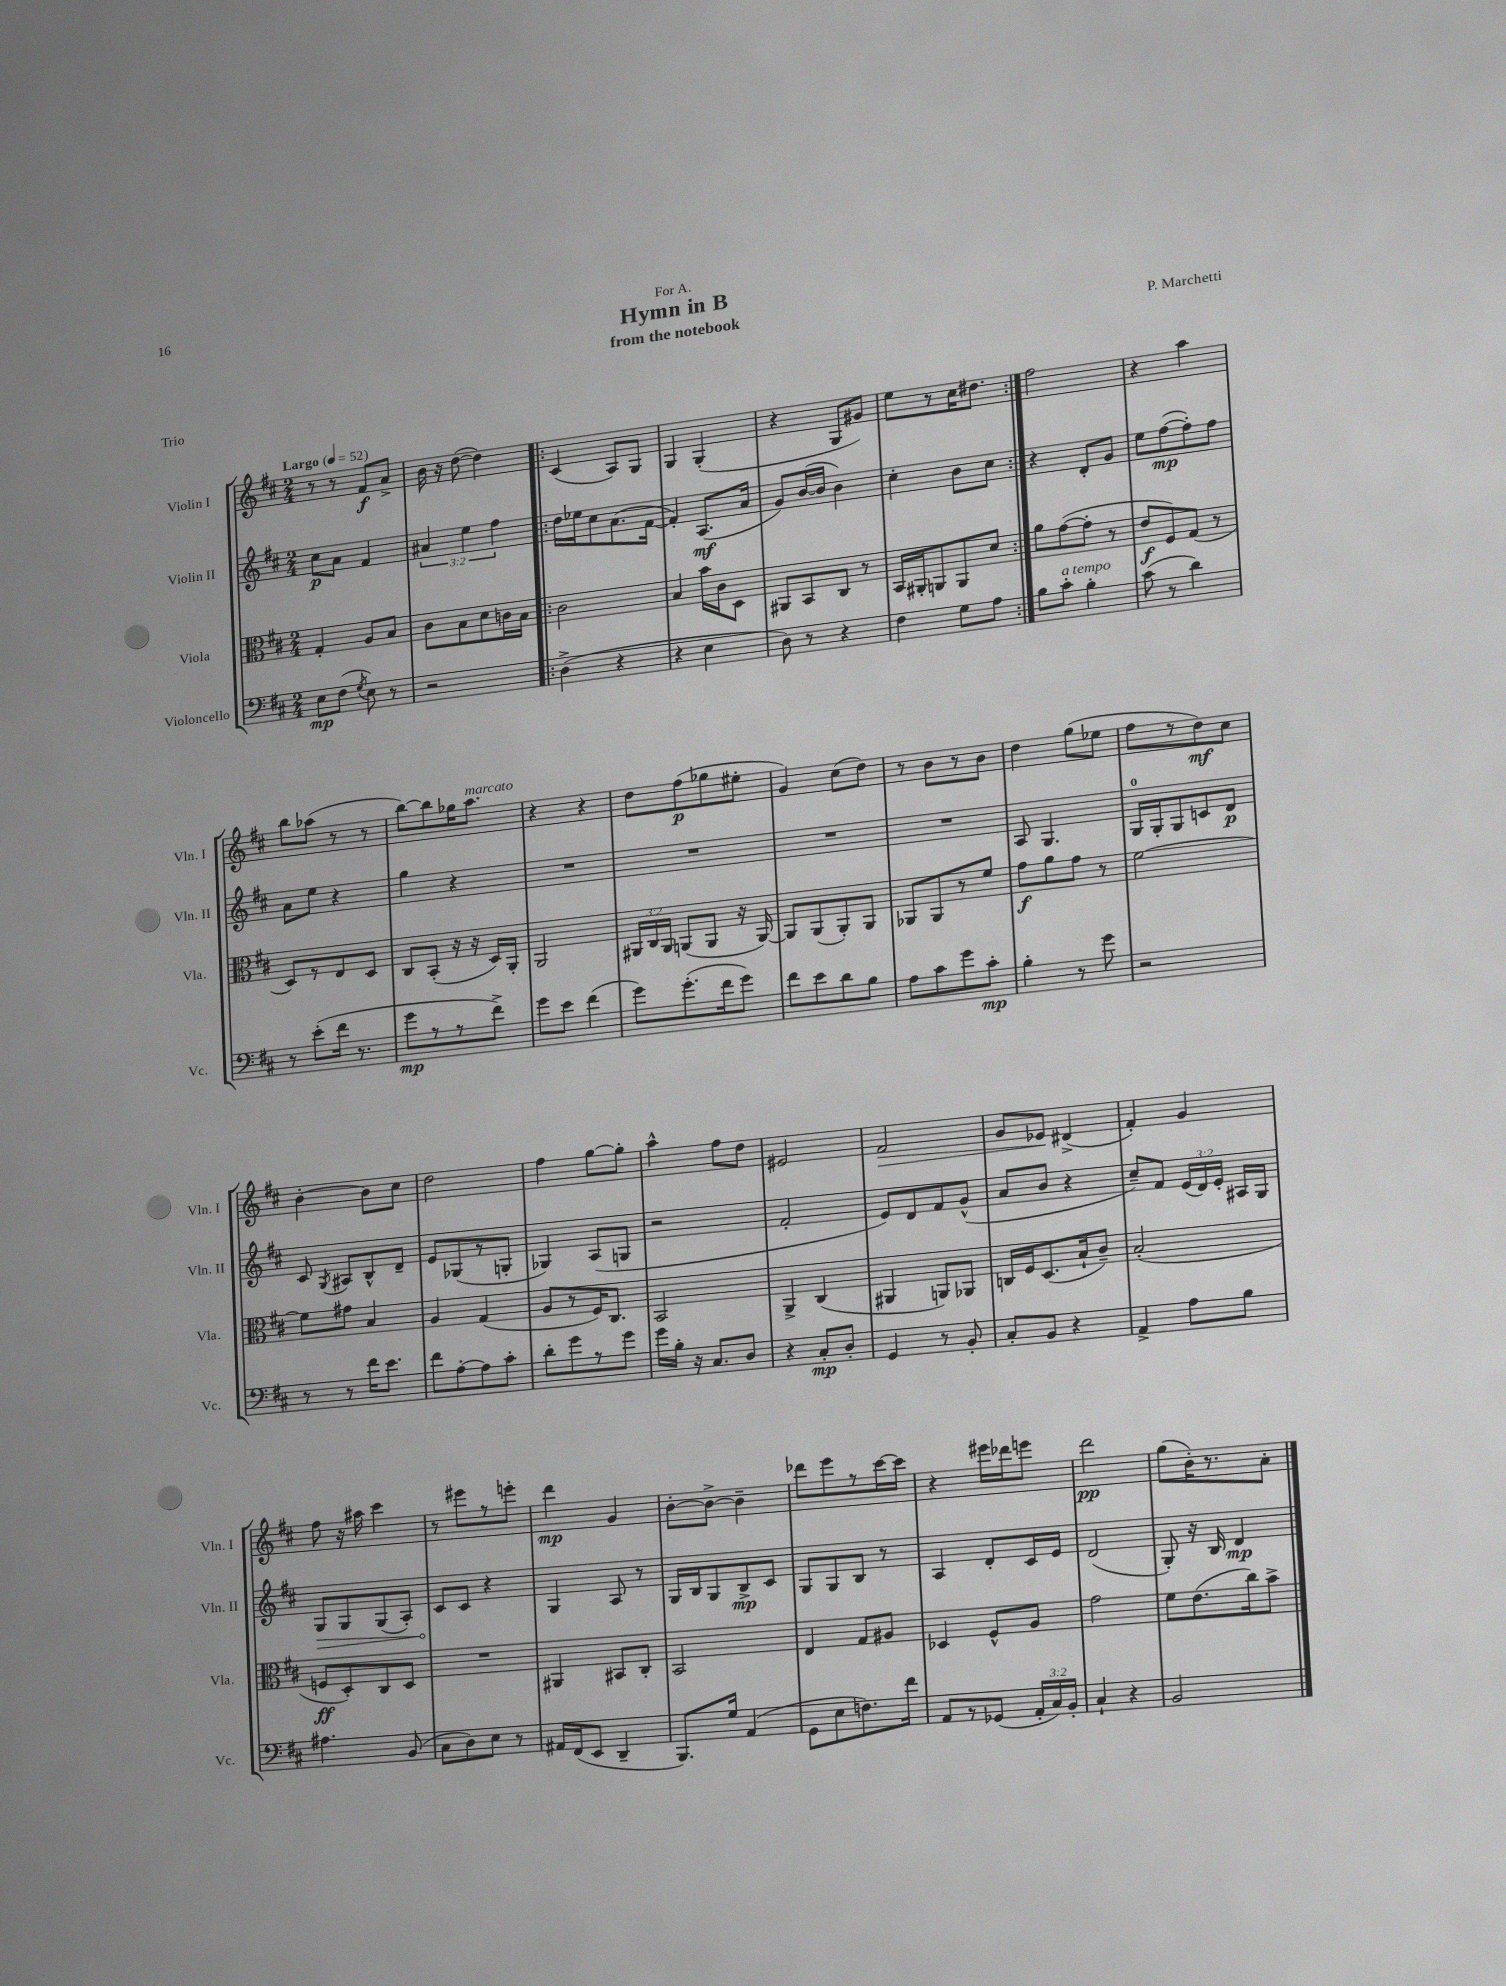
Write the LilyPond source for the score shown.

\header { title = "Hymn in B" composer = "P. Marchetti" subtitle = "from the notebook" dedication = "For A." piece = "Trio" }
<<
\new StaffGroup <<
\new Staff = "s0" \with { instrumentName = "Violin I" shortInstrumentName = "Vln. I" } {
    \clef treble \key d \major \numericTimeSignature \time 2/4 \tempo "Largo" 4 = 52
    \autoBeamOff r8 r8 fis'8[\f a'8]-> |
    b'16 r16 d''8~( d''4) |
    \repeat volta 2 { cis'4( a8[) g8] |
    g4 g4-.( |
    r4 g8[ gis'8]) |
    e''8[ r8 cis''16 dis''8.] | }
    fis''2 |
    r4 a''4 |
    b''8[ aes''8]( r8 r8 |
    b''8[~) b''8 ges''16 a''8.]^\markup { \italic "marcato" } |
    r4 r4 |
    d''8[ fis''8\p( ges''8 eis''8]-. |
    g'4) cis''8[( d''8]) |
    r8 b'8[ r8 b'8] |
    d''4 g''8[( ees''8] |
    fis''8[ r8 d''8\mf) cis''8] |
    b'4~-. b'8[ cis''8] |
    d''2 |
    fis''4 g''8[~ g''8]-. |
    a''4-^ fis''8[ d''8] |
    eis'2 |
    fis'2\> |
    g'8[ ees'8]\! dis'4->( |
    fis'4-.) g'4 |
    fis''8 r16 ais''16 cis'''4 |
    r8 eis'''8[ r8 e'''8]-. |
    d'''4\mp g'4 |
    b'8[~-. b'8]~-> b'4-- |
    des'''8[ e'''8 r8 cis'''16~ cis'''16] |
    r4 eis'''16[ des'''16 e'''8] |
    d'''2\pp |
    g''8[( b'16-.) r8. a'8]-. \bar "|." |
}
\new Staff = "s1" \with { instrumentName = "Violin II" shortInstrumentName = "Vln. II" } {
    \clef treble \key d \major \numericTimeSignature \time 2/4 \override Staff.TupletNumber.text = #tuplet-number::calc-fraction-text
    \autoBeamOff cis''8[\p a'8] fis'4 |
    \tuplet 3/2 { ais'4 e''4 fis''4 } |
    \repeat volta 2 { d''16[ ees''16 cis''8 a'8.( fis'16]~ |
    fis'4-.) a8.[\mf( a'16] |
    g'8[) b'16~( b'16] b'4) |
    cis''4-. b'8[ cis''8] | }
    r4 d'8[-. g'8] |
    e''8[ fis''8~\mp( fis''8-.) fis''8] |
    a'8[ e''8] r4 |
    g''4 r4 |
    R2 |
    R2 |
    R2 |
    R2 |
    a8 g4. |
    g16[-0 g16-. g8 c'8 d'8]\p |
    cis'8 \acciaccatura { g8 } ais8[ b8-^ d'8]-- |
    e'8[ ges8( r8 g8]-. |
    ges4) a8[( g8] |
    r2 |
    fis'2-. |
    e'8[) d'8 fis'8 g'8]-^( |
    a'8[ b'8] r4 |
    cis''8[--) fis'8] \tuplet 3/2 { e'16[( d'16) e'16]-. } ais16[ g16] |
    \once \override Hairpin.circled-tip = ##t g8[\> g8 g8( a8]-.) |
    cis'8[\! cis'8] r4 |
    g4 a8 r8 |
    g16[ b16 g8 b8->\mp cis'8] |
    g8[ g8 b8] r8 |
    a4 d'8[-. cis'16 e'16] |
    d'2( |
    g8-.) r16 b16 d'4\mp \bar "|." |
}
\new Staff = "s2" \with { instrumentName = "Viola" shortInstrumentName = "Vla." } {
    \clef alto \key d \major \numericTimeSignature \time 2/4 \override Staff.TupletNumber.text = #tuplet-number::calc-fraction-text
    \autoBeamOff g4-. a8[ b8] |
    cis'8[ b8 d'8 c'16 b16] |
    \repeat volta 2 { cis'2 |
    b4 b'16[ cis'16 d8] |
    ais,8[ b,8 cis8] r8 |
    b,16[ ais,16-. a,8 a,8 d'8] | }
    a'8[ g'8~( g'8]-. r8 |
    e'8[\f fis8) g8]( r8 |
    d8[) r8 e8 d8] |
    cis8[ b,8]-.( r16 r16 d16[) a,16]-. |
    a,2 |
    \tuplet 3/2 { ais,16[ cis16 ais,16] } a,8[( a,8] r16 a,16~) |
    a,8[ a,8( a,8-.) a,8] |
    aes,8[ aes,8 r8 fis'8] |
    g'8[\f a'8 g'8] r8 |
    fis'2~ |
    fis'8[ gis'8] b4 |
    a4 g4( |
    a8[ r8 fis16) cis8.] |
    b,2 |
    a,4-> cis4( |
    ais,4 a,8[) aes,8] |
    c16[ fis16 d8.( b16-! cis'8]--) |
    b2-.( |
    f8[\ff d8-.) cis8 d8] |
    R2 |
    ais,4 bis,8[ cis8]-. |
    b,2 |
    e4 g8[ ais8] |
    des4 fis8[-^ a8] |
    g'2 |
    fis'8[ e'8.( cis''16) b'8]-> \bar "|." |
}
\new Staff = "s3" \with { instrumentName = "Violoncello" shortInstrumentName = "Vc." } {
    \clef bass \key d \major \numericTimeSignature \time 2/4 \override Staff.TupletNumber.text = #tuplet-number::calc-fraction-text
    \autoBeamOff e8[\mp fis8]( \acciaccatura { g8 } e8) r8 |
    r2 |
    \repeat volta 2 { d4->( r4 |
    r4 e4 |
    d8) r8 r4 |
    fis4 g8[ a8] | }
    b8[ cis'8]-.^\markup { \italic "a tempo" } b4-. |
    cis'8( r8 d'4) |
    r8 e'8[-.( fis'16] r8. |
    g'8[\mp r8 r8 fis'8]->) |
    g'8[ e'8] fis'4( |
    g'8[) g'8.-.( fis'16 g'8]) |
    fis'8[ e'8 d'8 b8] |
    a8[ cis'8 g'8 cis'8]-.\mp |
    b4-. r8 g'8 |
    r2 |
    r8 r8 fis'16[ e'8.] |
    fis'8[ a8~-. a8 cis'8]-. |
    d'8[-. g'8 r8 g'8] |
    g'16[ b16]-. r16 cis8.[ d8] |
    r4 cis8[-.\mp d8]-. |
    g,4 r8 b,8-. |
    cis8[-. b,8] r4 |
    a,4-> a8[ b8] |
    ais4. b,8( |
    cis8[ d8) e8] r8 |
    ais,16[ fis,16( e,8] d,4-- |
    b,,8.[) g16] a,4( |
    g,8[ e8 f8.) fis'16] |
    a,8[ r8 ges,8]( \tuplet 3/2 { a,16[-. cis16) b,16]-. } |
    cis4-! r4 |
    b,2 \bar "|." |
}
>>
>>
\layout { \context { \Score \remove "Bar_number_engraver" } }
